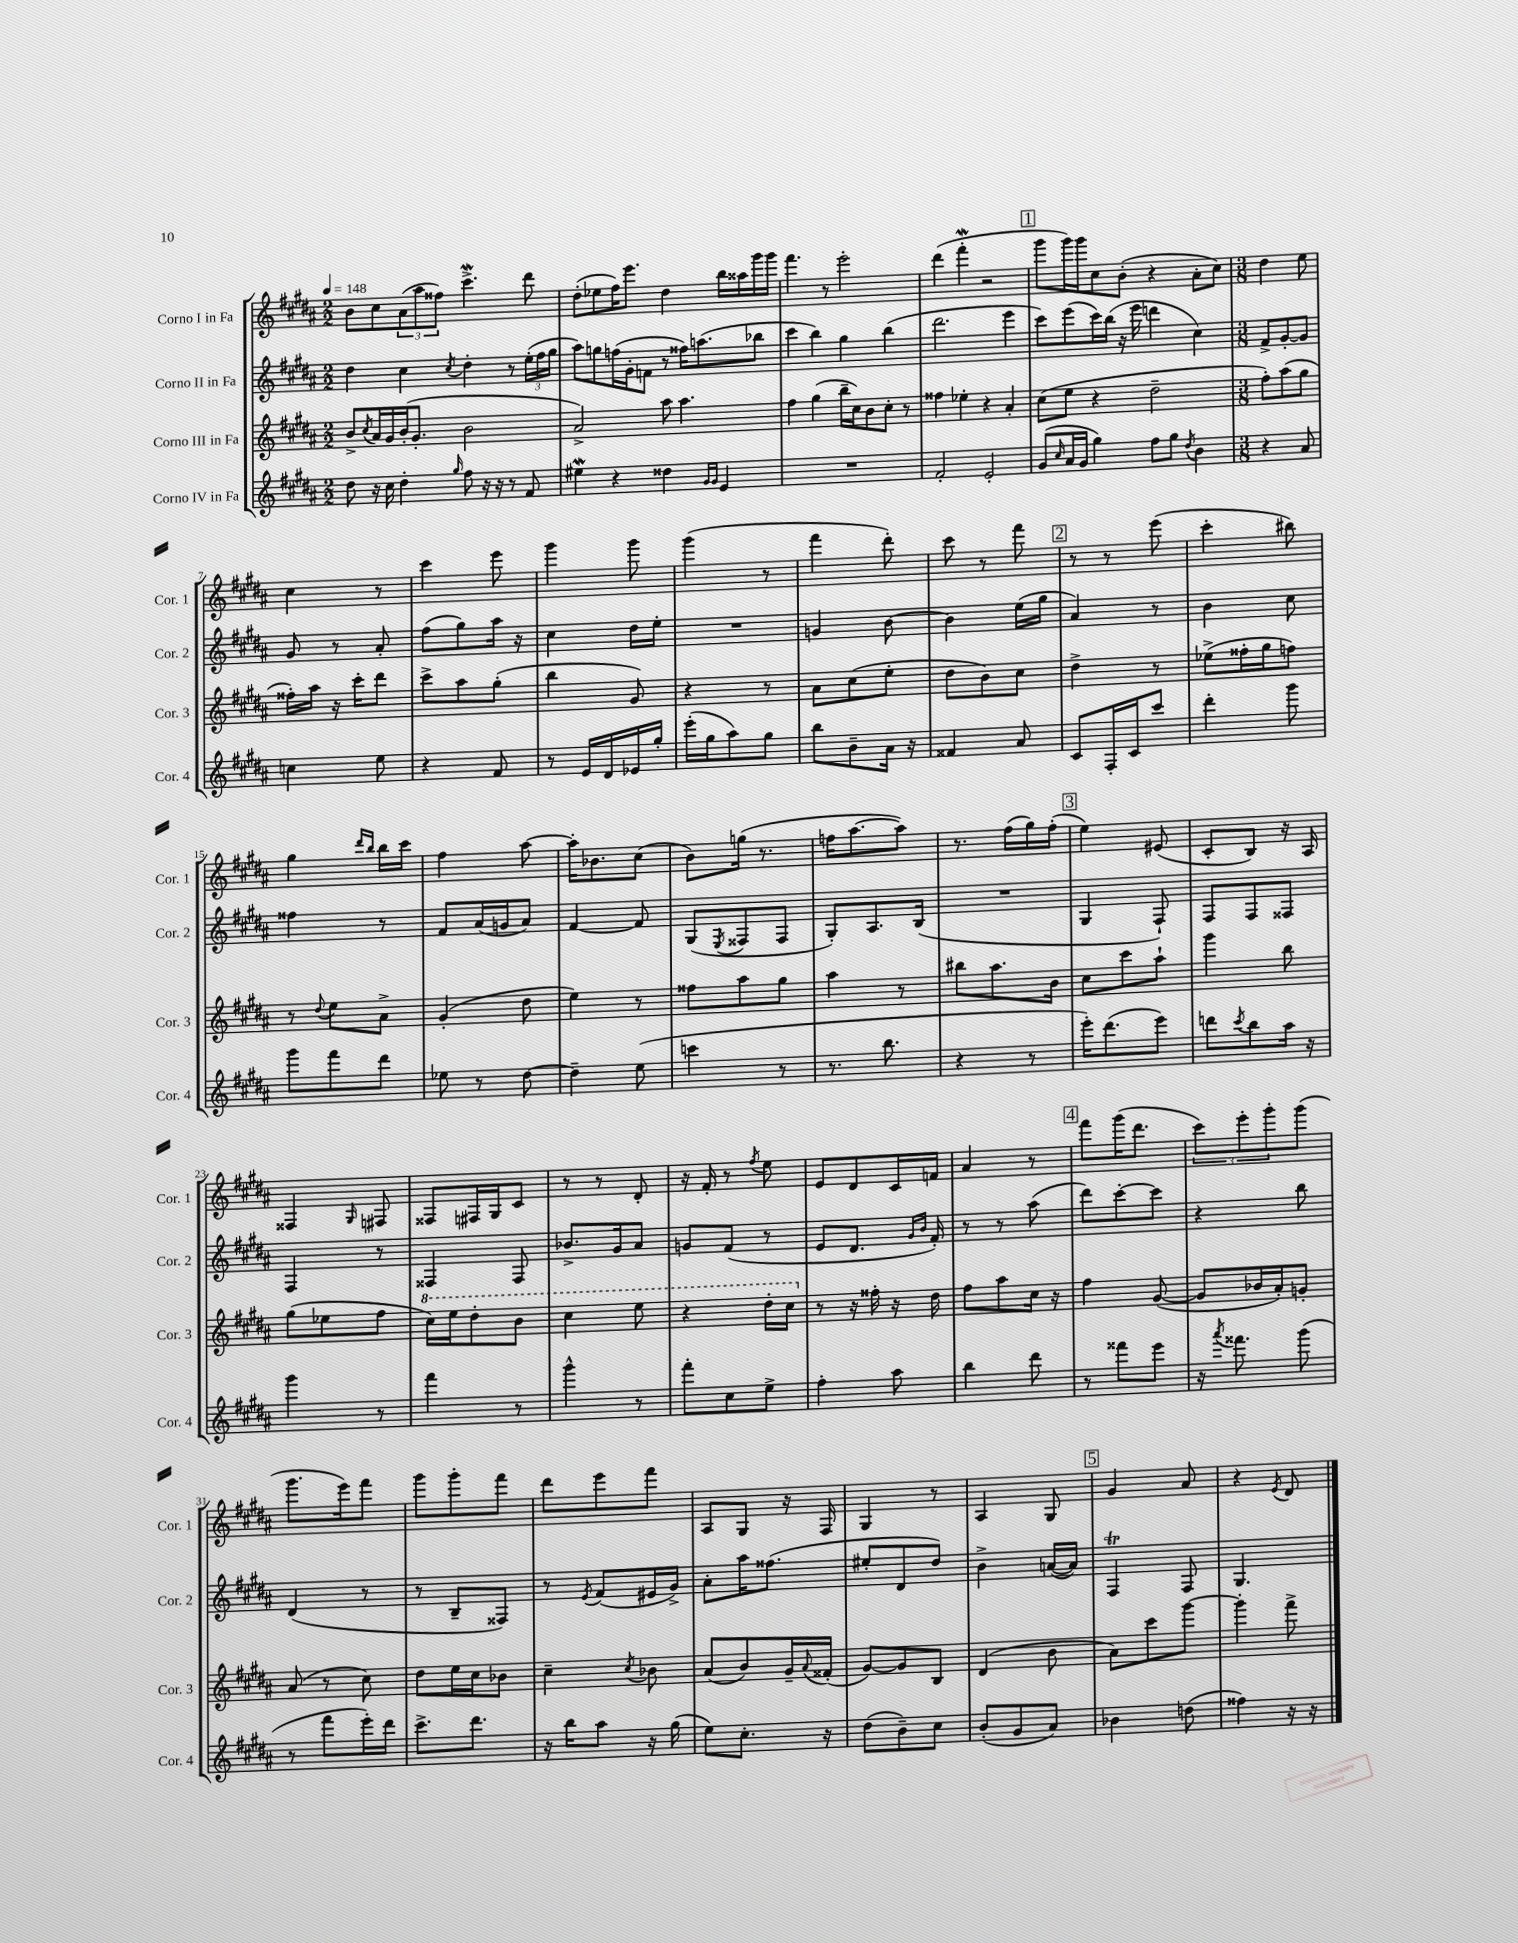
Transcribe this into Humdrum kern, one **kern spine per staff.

**kern	**kern	**kern	**kern
*part4	*part3	*part2	*part1
*staff4	*staff3	*staff2	*staff1
*I"Corno IV in Fa	*I"Corno III in Fa	*I"Corno II in Fa	*I"Corno I in Fa
*I'Cor. 4	*I'Cor. 3	*I'Cor. 2	*I'Cor. 1
*clefG2	*clefG2	*clefG2	*clefG2
*k[f#c#g#d#a#]	*k[f#c#g#d#a#]	*k[f#c#g#d#a#]	*k[f#c#g#d#a#]
*M2/2	*M2/2	*M2/2	*M2/2
*MM148	*MM148	*MM148	*MM148
=1	=1	=1	=1
8dd#\	8b^/L	4dd#\	8b\L
.	8qcc#/	.	.
16r	16a#/L	.	8cc#\
16cc#\	16g#/	.	.
4dd#'\	(16b'/J	4cc#\	(12a#\
.	8.g#'/J	.	.
.	.	.	12aa#\
.	.	.	12ff##X\J)
16qqgg#/	.	8qcc#/	.
8ff#\	2b\	4dd#'\	4.ccc#W^\
16r	.	.	.
16r	.	.	.
8r	.	8r	.
8f#/	.	(24ee'\LL	8ddd#\
.	.	24ff#\	.
.	.	24gg#\JJ	.
=2	=2	=2	=2
4ee#XW\	2a#^/)	8aa#\L)	(8dd#'\L
.	.	8ggn\	8ee-X\
4r	.	(16ffn\L	16ff#\K)
.	.	16g#'\J	8.eee\J
.	.	8fn\J	.
4dd##X\	8aa#\	8r	4dd#\
.	4.aa#\	16ff##X\KL)	.
.	.	(8.aan\	.
16qqg#/LL	.	.	.
16qqg#/JJ	.	.	.
4e/	.	.	16bb\LL
.	.	.	16aa##X\
.	.	8bb-X\J	16ggg#\
.	.	.	16ggg#\JJ
=3	=3	=3	=3
1r	4ff#\	4ccc#\	4.fff#\
.	(4gg#\	4bb\)	.
.	.	.	8r
.	16bb~\LL	4gg#\	2eee'\
.	16cc#\J)	.	.
.	8b\	.	.
.	8cc#'\J	(4bb\	.
.	8r	.	.
=4	=4	=4	=4
2f#'/	4ff##X\	2.ddd#\	(4ddd#\
.	4ee-X'\	.	4fff#W'\
2e'/	4r	.	2r
.	4a#'/	4eee\	.
!!LO:REH:place=s1:t=1
=5	=5	=5	=5
(8g#/L	(8cc#\L	8ccc#\L)	8ggg#\L
16qqcc#/	.	.	.
16a#/L	8ee\J	(8eee\	16ggg#\L)
16g#/JJ	.	.	16ggg#\J
4gg#\)	4r	16ccc#\L)	8cc#\
.	.	(16bb\JJ	.
.	.	16r	(8b'\J
.	.	16eee\	.
8ff#\L	2dd#~\	4dddn\	4r
8gg#\J	.	.	.
8qdd#/	.	.	.
4b\	.	4cc#\)	8a#'\L
.	.	.	8cc#\J)
=6	=6	=6	=6
*M3/8	*M3/8	*M3/8	*M3/8
4r	8ff#'\L)	8f#^/L	4dd#\
.	(8aa#\	[8g#'/	.
8a#/	8gg#\J	8g#/J]	8ee\
!!LO:LB:g=z
=7	=7	=7	=7
4ccn\	16ff##X'\LL)	8g#/	4cc#\
.	16aa#\JJ	.	.
.	16r	8r	.
.	16ccc#'\KL	.	.
8ee\	8ddd#\J	8a#'/	8r
=8	=8	=8	=8
4r	8ccc#^\L	(8ff#\L	4ccc#\
.	8aa#\	8gg#\)	.
8f#/	(8gg#'\J	16aa#\Jk	8eee\
.	.	16r	.
=9	=9	=9	=9
8r	4bb\	4cc#\	4ggg#\
16e/LL	.	.	.
16d#/	.	.	.
16e-X/	8g#/)	16dd#\LL	8ggg#\
16gg#'/JJ	.	16ee'\JJ	.
=10	=10	=10	=10
(16eee'\LL	4r	4.r	(4ggg#\
16gg#\J	.	.	.
8aa#\)	.	.	.
8gg#\J	8r	.	8r
=11	=11	=11	=11
8bb\L	8a#\L	4gn/	4fff#\
8b~\	(8cc#\	.	.
16a#\Jk	8ee'\J	[8b\	8ddd#'\)
16r	.	.	.
=12	=12	=12	=12
4f##X/	8dd#\L	4b\]	8ccc#\
.	8b\)	.	8r
8a#/	8cc#\J	(16ee\LL	8fff#\
.	.	16gg#\JJ	.
!!LO:REH:place=s1:t=2
=13	=13	=13	=13
8c#/L	4dd#^\	4a#/)	8r
16F#'/L	.	.	8r
16c#/J	.	.	.
8ccc#/J	8r	8r	(8eee\
=14	=14	=14	=14
4ddd#'\	(8ee-X^\L	4b\	4ccc#'\
.	16ff##X'\L	.	.
.	16gg#\J	.	.
8ggg#\	8ffn\J)	8cc#\	8bb#X\)
!!LO:LB:g=z
=15	=15	=15	=15
8ggg#\L	8r	4ff##X\	4gg#\
.	8qqdd#/	.	.
8fff#\	8ee\L	.	.
.	.	.	16qqddd#/LL
.	.	.	16qqbb/JJ
8ddd#\J	8a#^\J	8r	16bb\LL
.	.	.	16ccc#\JJ
=16	=16	=16	=16
8ee-X\	(4g#'/	8f#/L	4ff#\
8r	.	(16a#/L	.
.	.	16gn/J	.
[8dd#\	8dd#\	8a#/J)	[8aa#\
=17	=17	=17	=17
4dd#~\]	4ee\)	[4f#/	16aa#'\KL]
.	.	.	8.b-X\
(8ee\	8r	8f#/]	(8cc#\J
=18	=18	=18	=18
4cccn\	8ff##X\L	(8G#/L	8b\L)
.	.	8qE/	.
.	8aa#\	8F##X/	(16ggn\Jk
.	.	.	8.r
8r	8gg#\J	8F##/J	.
=19	=19	=19	=19
8.r	4aa#\	8G#'/L)	16ffn\KL
.	.	.	[8.aa#\
.	.	8.A#/	.
8.bb\	.	.	.
.	8r	.	8aa#\J])
.	.	(16B/Jk	.
=20	=20	=20	=20
4r	8bb#X\L	4.r	8.r
.	8.aa#\	.	.
.	.	.	(16ff#\LL
8r	.	.	16gg#\)
.	16b\Jk	.	(16ff#'\JJ
!!LO:REH:place=s1:t=3
=21	=21	=21	=21
16eee'\KL)	8cc#\L	4G#/	4ee\)
(8.ddd#\	.	.	.
.	8ccc#\	.	.
8eee\J)	8aa#`\J	8F#`/)	(8e#X/
=22	=22	=22	=22
8dddn\L	4ggg#\	8F#/L	8c#'/L
8qccc#/	.	.	.
8bb\	.	8F#/	8B/J)
16aa#\Jk	8bb\	8F##X/J	16r
16r	.	.	16A#/
!!LO:LB:g=z
=23	=23	=23	=23
4ggg#\	(8gg#\L	4F#/	4F##X/
.	8ee-X\	.	.
.	.	.	16qqG#/
8r	8ff#\J	8r	8F#X/
=24	=24	=24	=24
*	*8va	*	*
4fff#\	16ccc#\LL)	4F##X/	8F##X/L
.	16eee\J	.	.
.	8ddd#'\	.	16F#X/L
.	.	.	16G#/J
8r	8bb\J	8F##/	8c#/J
=25	=25	=25	=25
4ggg#^^\	4ccc#\	8.b-X^/L	8r
.	.	.	8r
.	.	16g#/k	.
8r	8eee\	8a#/J	8d#'/
=26	=26	=26	=26
8fff#'\L	4r	8gn/L	16r
.	.	.	16f#'/
8cc#\	.	(8f#/J	8r
.	.	.	8qff#/
8ee^\J	16ddd#'\LL	8r	8ee\
.	16ccc#\JJ	.	.
=27	=27	=27	=27
*	*X8va	*	*
4ff#'\	8r	8e/L	8e/L
.	16r	8.d#/J	8d#/
.	16ff##X'\	.	.
8aa#\	16r	.	16c#/L
.	.	16qqg#/LL	.
.	.	16qqb/JJ	.
.	16dd#\	16f#'/)	16fn/JJ
=28	=28	=28	=28
4bb\	8ff#\L	8r	4a#/
.	8aa#\	8r	.
8ddd#\	16cc#\Jk	(8aa#\	8r
.	16r	.	.
!!LO:REH:place=s1:t=4
=29	=29	=29	=29
8r	4ff#\	8ddd#\L)	8fff#\L
8fff##X\L	.	[8ccc#'\	(16ggg#\K
.	.	.	8.ddd#\J
8eee\J	([8g#/	8ccc#\J]	.
=30	=30	=30	=30
16r	8g#/L]	4r	12ccc#\L)
8qaaa#/	.	.	.
8.fff##X\	.	.	.
.	.	.	12eee'\
.	16b-X/L	.	.
.	.	.	12ggg#'\
.	16a#'/J)	.	.
(8ggg#\	8gn'/J	8bb\	(8ggg#\J
!!LO:LB:g=z
=31	=31	=31	=31
8r	(8a#/	(4d#/	8.ggg#\L
8fff#\L	8r	.	.
.	.	.	16eee\k)
16eee'\L)	8cc#\)	8r	8fff#\J
16ddd#\JJ	.	.	.
=32	=32	=32	=32
8.ccc#^\L	8dd#\L	8r	8ggg#\L
.	16ee\L	8B~/L	8ggg#'\
8.ddd#\J	16cc#\J	.	.
.	8b-X\J	8F##X/J)	8fff#\J
=33	=33	=33	=33
16r	4cc#~\	8r	8ddd#\L
16bb\KL	.	.	.
.	.	8qe/	.
8aa#\J	.	(8f#/L	8eee\
.	8qcc#/	.	.
16r	8b-X\	16e#X/L	8fff#\J
(16gg#\	.	16g#^/JJ)	.
=34	=34	=34	=34
8ee\L)	(8a#/L	8a#'\L	8A#/L
8.cc#'\J	8b/)	16aa#\K	8G#/J
.	.	(8.ff##X\J	.
.	16g#~/L	.	16r
.	8qqa#/	.	.
16r	(16f##X'/JJ	.	16F#/
=35	=35	=35	=35
(8dd#\L	[8g#/L)	8ee#X'/L	4G#/
8b~\)	8g#/]	8d#/	.
8cc#\J	8B/J	8dd#/J)	8r
=36	=36	=36	=36
(8b'/L	(4d#/	4b^\	4A#/
8g#/	.	.	.
8a#/J)	8b\	([16an/LL	8G#/
.	.	16a/JJ])	.
!!LO:REH:place=s1:t=5
=37	=37	=37	=37
4b-X\	8a#\L)	4F#T/	4g#/
.	8ccc#\	.	.
(8ddn\	[8ggg#\J	8F#/	8a#/
=38	=38	=38	=38
4ff##X\)	4ggg#'\]	4.G#/	4r
.	.	.	8qe/
16r	8fff#^\	.	8d#/
16r	.	.	.
==	==	==	==
*-	*-	*-	*-
